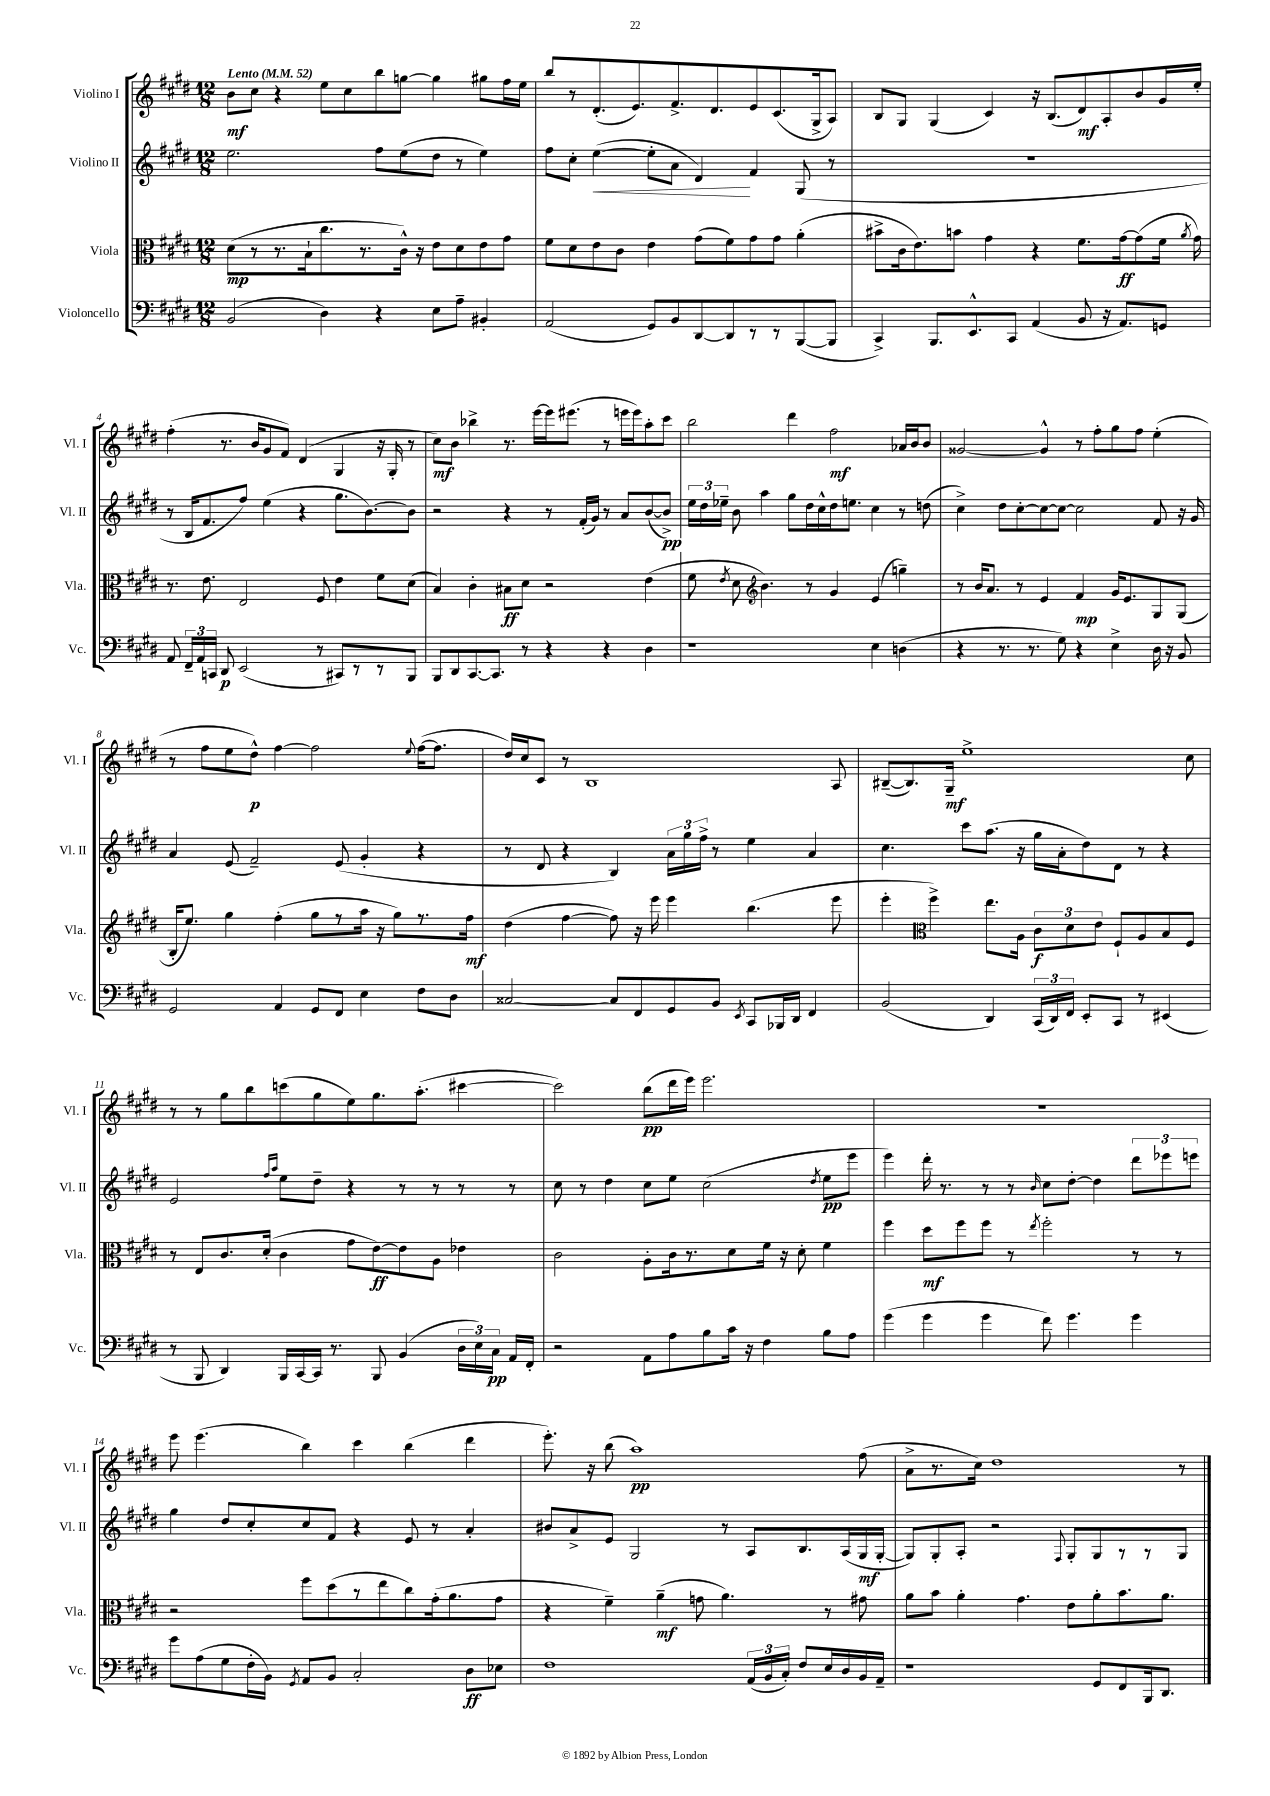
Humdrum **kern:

**kern	**kern	**kern	**kern
*staff4	*staff3	*staff2	*staff1
*clefF4	*clefC3	*clefG2	*clefG2
*k[f#c#g#d#]	*k[f#c#g#d#]	*k[f#c#g#d#]	*k[f#c#g#d#]
*M12/8	*M12/8	*M12/8	*M12/8
*MM52	*MM52	*MM52	*MM52
(2BB	(8d#	2.ee	8b
.	8r	.	8cc#
.	8.r	.	4r
.	16B`	.	.
4D#)	8.cc#	.	8ee
.	.	.	8cc#
.	8.r	.	.
4r	.	8ff#	8bb
.	16c#^^)	(8ee	[8gg
.	16r	.	.
8E	8e	8dd#	4gg]
8A~	8d#	8r	.
4BB#'	8e	4ee)	8gg#
.	8g#	.	16ff#
.	.	.	16ee
=	=	=	=
(2AA	8f#	8ff#	8bb
.	8d#	8cc#'	8r
.	8e	([4ee	(8.d#'
.	8c#	.	.
.	.	.	8.e)
8GG#)	4e	8ee']	.
8BB	.	8a	8.f#^
[8DD#	(8g#	4d#)	.
.	.	.	8.d#
8DD#]	8f#)	.	.
8r	8g#	4f#	8e
8r	8g#	.	(8.c#
([8BBB	(4a'	(8G#	.
.	.	.	16G#^
8BBB]	.	8r	8A)
=	=	=	=
4CC#^)	8b#^	1.r	8B
.	16c#	.	8G#
.	8.e)	.	.
8.BBB	.	.	(4G#
.	8b	.	.
8.EE^^	.	.	.
.	4g#	.	4c#)
8CC#	.	.	.
(4AA	4r	.	16r
.	.	.	(8.B
8BB	8.f#	.	8d#)
16r	.	.	8A'
8.AA)	[16g#	.	.
.	(8g#]	.	8b
8GG	16f#	.	16g#
.	8qa	.	.
.	16g#)	.	16ee'
=	=	=	=
8AA	8.r	8r	(4ff#'
24FF#~	.	16B	.
24AA	.	.	.
.	8.e	8.f#	.
24CC	.	.	.
8DD#	.	.	8.r
(2EE	2E	8ff#)	.
.	.	.	16b
.	.	(4ee	8g#
.	.	.	8f#)
.	.	4r	(4d#
8r	8F#	.	.
8CC#)	4e	8.gg#	4G#
8r	.	.	.
.	.	[8.b)	.
8r	8f#	.	16r
.	.	.	16G#'
8BBB	(8d#	8b]	8r
=	=	=	=
8BBB	4B)	2r	8cc#)
8DD#	.	.	8b
[8.CC#	4c#'	.	4bb-^
8.CC#]	.	.	.
.	8B#	4r	8.r
8r	8d#	.	.
.	.	.	[16eee
4r	2r	8r	16eee]
.	.	.	(8.eee#
.	.	(16f#'	.
.	.	16g#)	.
4r	.	8r	8r
.	.	8a	16eee
.	.	.	16eee)
4D#	(4e	([8b	8aa'
.	.	8b^])	8ccc#
=	=	=	=
1r	8f#	24ee	2bb
.	.	24dd#	.
.	.	24ee-~	.
.	8qe	.	.
.	8d#	8b	.
*	*clefG2	*	*
.	4.b)	4aa	.
.	.	8gg#	4ddd#
.	8r	16dd#	.
.	.	16cc#^^	.
.	4g#	16dd#	2ff#
.	.	8.ee	.
4E	(4e	4cc#	.
(4D	4gg~)	8r	16a-
.	.	.	16b
.	.	(8dd	8b
=	=	=	=
4r	8r	4cc#^)	[2g##
.	16b	.	.
.	8.a	.	.
8.r	.	8dd#	.
.	8r	[8cc#'	.
8.r	.	.	.
.	4e	8cc#_	4g##^^]
8G#)	.	8cc#_	.
4r	4f#	2cc#]	8r
.	.	.	8ff#'
4E^	16g#	.	8gg#
.	8.e	.	.
.	.	.	8ff#
16D#	8G#	8f#	(4ee'
16r	.	.	.
8BB	(8G#	16r	.
.	.	16g#	.
=	=	=	=
2GG#	16B'	4a	8r
.	8.ee)	.	.
.	.	.	8ff#
.	4gg#	(8e	8ee
.	.	2f#~)	8dd#^^)
4AA	(4ff#'	.	[4ff#
8GG#	8gg#	.	2ff#]
8FF#	8r	(8e	.
4E	16aa	4g#'	.
.	16r	.	.
.	8gg#)	.	.
.	.	.	8qqee
8F#	8.r	4r	([16ff#
.	.	.	8.ff#]
8D#	.	.	.
.	16ff#	.	.
=	=	=	=
[2C##	(4dd#	8r	16dd#)
.	.	.	16cc#
.	.	8d#	8c#
.	[4ff#	4r	8r
.	.	.	1B
8C##]	8ff#])	4B)	.
8FF#	16r	.	.
.	16eee	.	.
8GG#	4eee	24a	.
.	.	24gg#	.
.	.	24ff#^	.
8BB	.	8r	.
8qEE	.	.	.
8CC#	(4.bb	4ee	.
16BBB-	.	.	.
16DD#	.	.	.
4FF#	.	4a	.
.	8eee	.	8A
=	=	=	=
(2BB	4eee'	4.cc#	([8B#~
.	.	.	8.B#])
*	*clefC3	*	*
.	4ff#^)	.	.
.	.	.	16G#~
.	.	8ccc#	1ee^
4DD#)	8.ee	(8.aa	.
.	16A	16r	.
(24CC#	12c#	16gg#	.
24DD#)	.	.	.
.	.	16a'	.
24FF#	12d#	.	.
8EE'	.	8dd#)	.
.	12e	.	.
8CC#	8F#`	8d#	.
8r	8A	8r	.
(4EE#	8B	4r	.
.	8F#	.	8cc#
=	=	=	=
8r	8r	2e	8r
8BBB	8E	.	8r
4DD#)	8.c#	.	8gg#
.	.	.	8bb
.	(16d#'	.	.
.	.	16qqff#	.
.	.	16qqaa	.
16BBB	4c#	8ee	(8ccc
[16CC#	.	.	.
16CC#]	.	8dd#~	8gg#
8.r	.	.	.
.	8g#	4r	8ee)
8BBB	[8e)	.	8.gg#
(4BB	8e]	8r	.
.	.	.	(8.aa'
.	8A	8r	.
24D#	4e-	8r	[4ccc#
24E)	.	.	.
24C#	.	.	.
16AA	.	8r	.
16FF#'	.	.	.
=	=	=	=
2r	2c#	8cc#	2ccc#])
.	.	8r	.
.	.	4dd#	.
8AA	8A'	8cc#	(8bb
8A	16c#	8ee	16ddd#
.	8.r	.	16eee)
8B	.	(2cc#	2.eee
16c#	8d#	.	.
16r	.	.	.
4F#	16f#	.	.
.	16r	.	.
.	8d#'	.	.
.	.	8qdd#	.
8B	4f#	8ee	.
8A	.	8eee	.
=	=	=	=
(4g#	4ff#	4eee)	1.r
4g#	8dd#	16ddd#'	.
.	.	8.r	.
.	8ff#	.	.
4g#	8ff#	8r	.
.	8r	8r	.
.	8qee	16qqb	.
8f#)	2ff#'	8cc#	.
4.g#	.	[8dd#'	.
.	.	4dd#]	.
4g#	8r	12ddd#	.
.	.	12eee-	.
.	8r	.	.
.	.	12eee	.
=	=	=	=
8g#	2r	4gg#	8eee
(8A	.	.	(4.eee
8G#	.	8dd#	.
16F#'	.	8cc#'	.
16BB)	.	.	.
8qGG#	.	.	.
8AA	8ff#	8cc#	4bb)
8BB	(8dd#	8f#	.
2C#'	8r	4r	4ccc#
.	8ee	.	.
.	8cc#)	8e	(4bb
.	(16g#'	8r	.
.	8.a	.	.
8D#	.	4a'	4ddd#
8E-	8g#	.	.
=	=	=	=
1F#	4r	8b#	8.eee')
.	.	8a^	.
.	.	.	16r
.	4f#~)	8e	(8bb
.	.	2G#	1aa)
.	(4a~	.	.
.	8g	.	.
.	4.a)	8r	.
(24AA	.	8A	.
24BB	.	.	.
24C#')	.	.	.
8F#	.	8.B	.
16E	8r	.	.
16D#	.	(16A	.
16BB	8g#	16G#	(8ff#
16AA~	.	[16G#'	.
=	=	=	=
1r	8a	8G#])	8a^
.	8b	8G#'	8.r
.	4a'	8A'	.
.	.	.	16cc#)
.	.	2r	1dd#
.	4.g#	.	.
.	.	8qqF#	.
.	8e	8G#'	.
8GG#	8a'	8G#	.
8FF#	8.b	8r	.
16BBB	.	8r	.
8.DD#	8.a	.	.
.	.	8G#	8r
==	==	==	==
*-	*-	*-	*-
